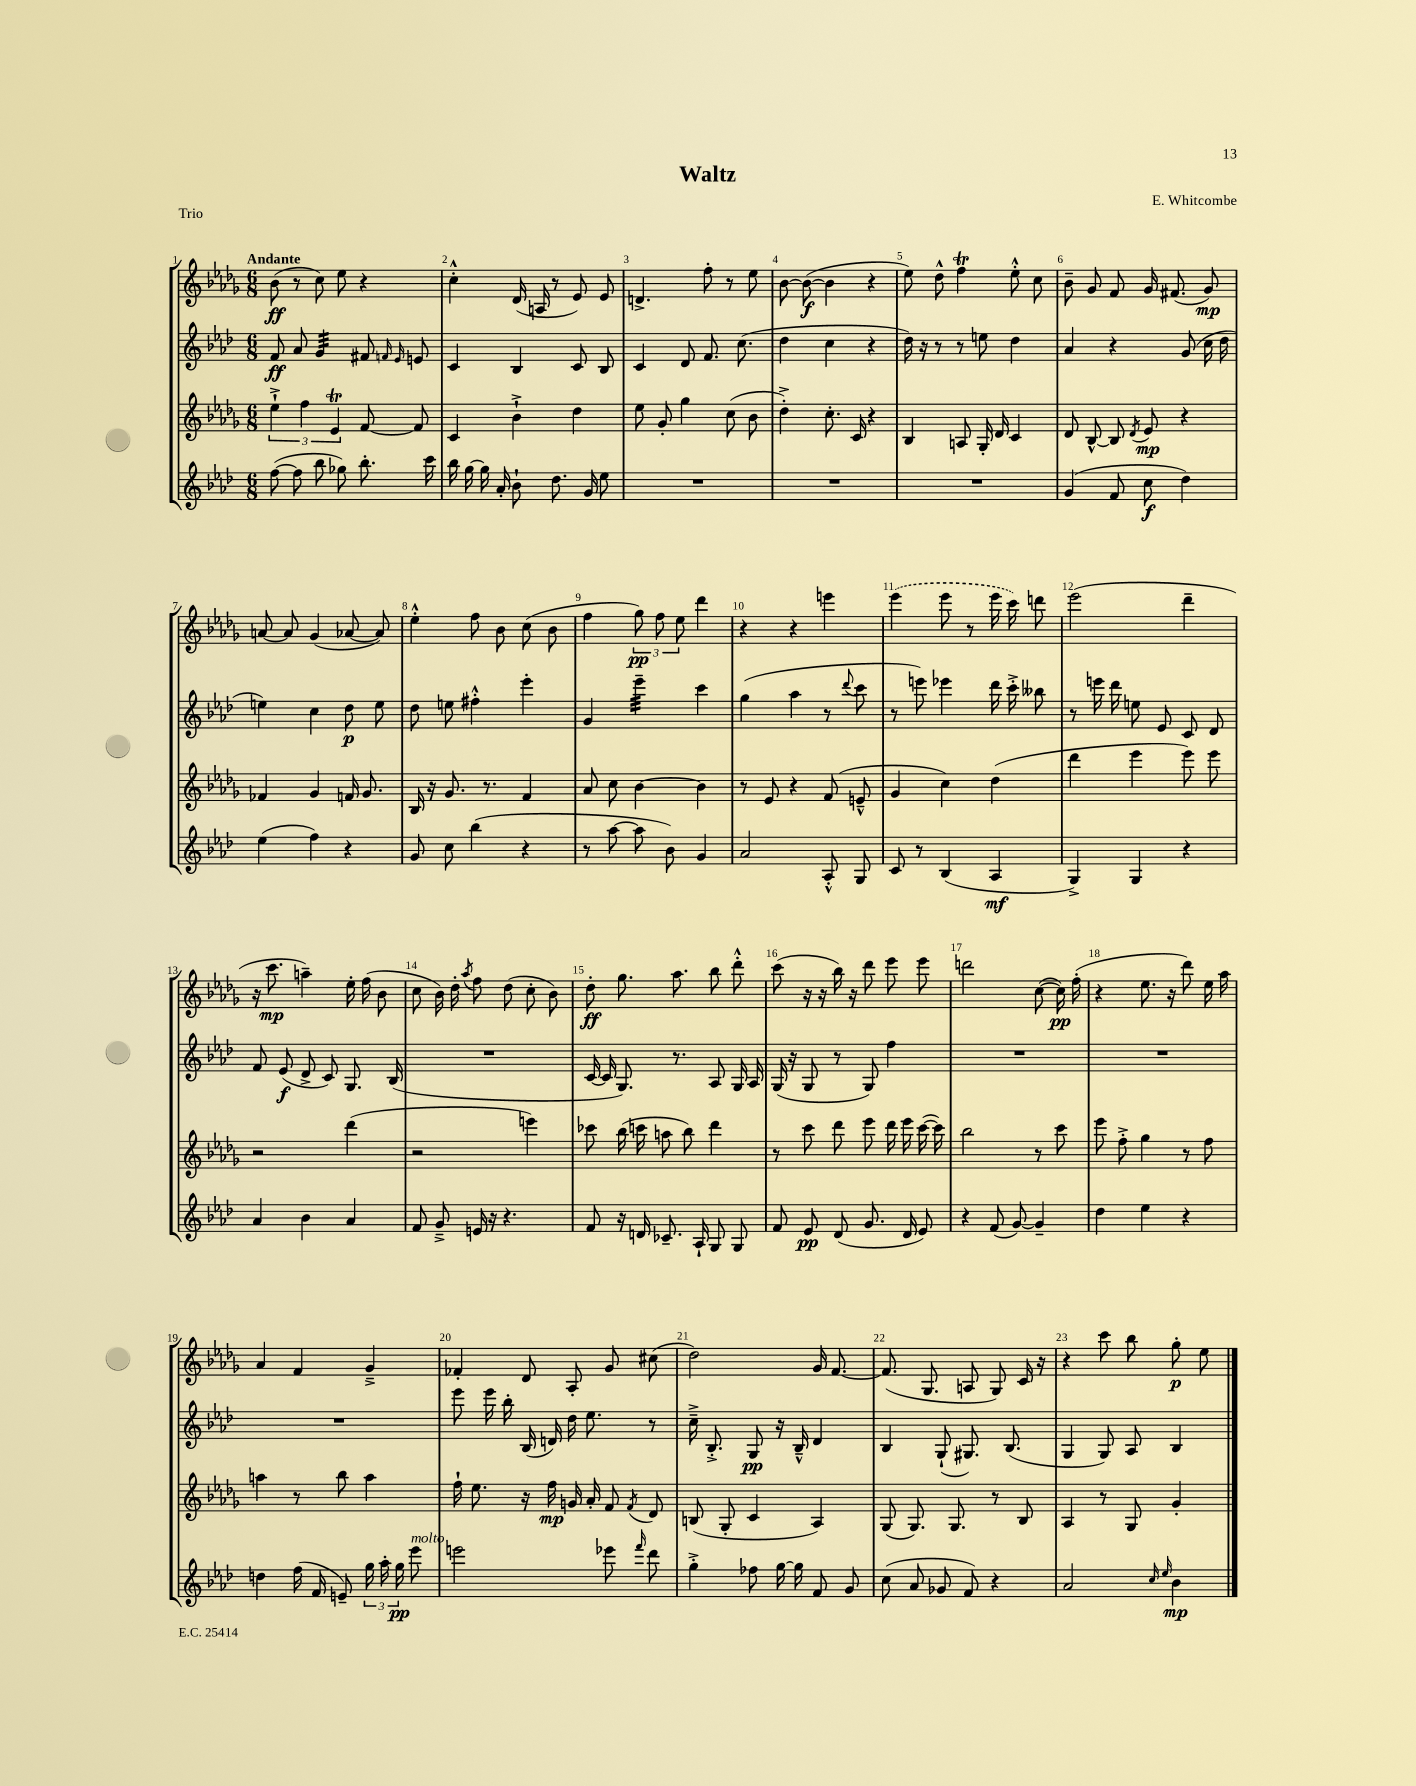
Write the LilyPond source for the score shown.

\header { title = "Waltz" composer = "E. Whitcombe" piece = "Trio" }
<<
\new StaffGroup <<
\new Staff = "s0" {
    \clef treble \key des \major \numericTimeSignature \time 6/8 \tempo "Andante"
    \autoBeamOff bes'8\ff( r8 c''8) ees''8 r4 |
    c''4-.-^ des'16( a16 r8 ees'8) ees'8 |
    d'4.-> f''8-. r8 ees''8 |
    bes'8~ bes'8~\f( bes'4 r4 |
    ees''8) des''8-^ f''4\trill ees''8-.-^ c''8 |
    bes'8-- ges'8 f'8 ges'16 fis'8.( ges'8\mp) |
    a'8~ a'8 ges'4( aes'8~ aes'8) |
    ees''4-.-^ f''8 bes'8 c''8( bes'8 |
    f''4 \tuplet 3/2 { ges''8\pp) f''8 ees''8 } des'''4 |
    r4 r4 e'''4 |
    \once \slurDashed ees'''4( ees'''8 r8 ees'''16 c'''16) d'''8 |
    ees'''2( des'''4-- |
    r16 c'''8.\mp a''4--) ees''16-. f''16( bes'8 |
    c''8 bes'16) des''16-. \acciaccatura { aes''8 } f''8 des''8( c''8-. bes'8) |
    des''8-.\ff ges''8. aes''8. bes''8 des'''8-.-^ |
    c'''8( r16 r16 bes''16) r16 des'''8 ees'''8 ees'''8 |
    d'''2 c''8~( c''16\pp) f''16-.( |
    r4 ees''8. r16 des'''8) ees''16 aes''16 |
    aes'4 f'4 ges'4---> |
    fes'4-. des'8 aes8-. ges'8 cis''8( |
    des''2) ges'16 f'8.~ |
    f'8.( ges8. a8 ges8) c'16 r16 |
    r4 c'''8 bes''8 ges''8-.\p ees''8 \bar "|." |
}
\new Staff = "s1" {
    \clef treble \key aes \major \numericTimeSignature \time 6/8
    \autoBeamOff f'8\ff aes'8 g'4:32 fis'8 \grace { f'16 ees'16 } e'8 |
    c'4 bes4 c'8 bes8 |
    c'4 des'8 f'8. c''8.( |
    des''4 c''4 r4 |
    des''16) r16 r8 r8 e''8 des''4 |
    aes'4 r4 g'8( c''16 des''16 |
    e''4) c''4 des''8\p e''8 |
    des''8 e''8 fis''4-.-^ ees'''4-. |
    g'4 ees'''4:32-- c'''4 |
    g''4( aes''4 r8 \appoggiatura { des'''8 } c'''8 |
    r8 e'''8) ees'''4 des'''16 c'''16-.-> beses''8 |
    r8 e'''16 des'''16 e''8 ees'8 c'8 des'8 |
    f'8 ees'8\f( des'8-> c'8) g8. bes16( |
    R2. |
    c'16~ c'16 g8.) r8. aes8 g16 aes16 |
    g16( r16 g8 r8 g8) f''4 |
    R2. |
    R2. |
    R2. |
    ees'''8 ees'''16 bes''16-. bes16( d'16) des''16 ees''8. r8 |
    c''16---> bes8.-.-> g8\pp r16 bes16---^ des'4 |
    bes4 g8-!( gis8.) bes8.( |
    g4 g8) aes8 bes4 \bar "|." |
}
\new Staff = "s2" {
    \clef treble \key des \major \numericTimeSignature \time 6/8
    \autoBeamOff \tuplet 3/2 { ees''4-!-> f''4 ees'4\trill } f'8~ f'8 |
    c'4 bes'4-!-> des''4 |
    ees''8 ges'8-. ges''4 c''8( bes'8 |
    des''4-.->) c''8.-. c'16 r4 |
    bes4 a8 ges16-. des'16 c'4 |
    des'8 bes8~-^ bes8 \acciaccatura { des'8 } ees'8\mp r4 |
    fes'4 ges'4 f'16 ges'8. |
    bes16 r16 ges'8. r8. f'4 |
    aes'8 c''8 bes'4~ bes'4 |
    r8 ees'8 r4 f'8( e'8---^ |
    ges'4 c''4) des''4( |
    des'''4 ees'''4 ees'''8) ees'''8 |
    r2 des'''4( |
    r2 e'''4) |
    ces'''8 bes''16( c'''16 a''8 bes''8) des'''4 |
    r8 c'''8 des'''8 ees'''8 des'''16 ees'''16 c'''16~( c'''16) |
    bes''2 r8 c'''8 |
    ees'''8 f''8-.-> ges''4 r8 f''8 |
    a''4 r8 bes''8 a''4 |
    f''16-! ees''8. r16 f''16\mp g'16 aes'16-. f'8 \acciaccatura { f'8 } des'8 |
    b8( ges8-. c'4 aes4) |
    ges8( ges8.) ges8. r8 bes8 |
    aes4 r8 ges8 ges'4-. \bar "|." |
}
\new Staff = "s3" {
    \clef treble \key aes \major \numericTimeSignature \time 6/8
    \autoBeamOff f''8~( f''8 bes''8 ges''8) bes''8.-. c'''16 |
    bes''16 g''16~ g''16 aes'16-. bes'8-! des''8. g'16 ees''8 |
    R2. |
    R2. |
    R2. |
    g'4( f'8 c''8\f des''4) |
    ees''4( f''4) r4 |
    g'8 c''8 bes''4( r4 |
    r8 aes''8~ aes''8 bes'8) g'4 |
    aes'2 aes8-.-^ g8 |
    c'8 r8 bes4( aes4\mf |
    g4->) g4 r4 |
    aes'4 bes'4 aes'4 |
    f'8 g'8---> e'16 r16 r4. |
    f'8 r16 d'16 ces'8.-- aes16-! g8 g8 |
    f'8 ees'8\pp des'8( g'8. des'16 ees'8) |
    r4 f'8( g'8~) g'4-- |
    des''4 ees''4 r4 |
    d''4 f''16( f'16 e'8--) \tuplet 3/2 { g''16 aes''16-. g''16\pp } ees'''8^\markup { \italic "molto" } |
    e'''2 ees'''8 \grace { f'''16 } des'''8 |
    g''4-.-> fes''8 g''16~ g''16 f'8 g'8 |
    c''8( aes'8 ges'8 f'8) r4 |
    aes'2 \grace { c''16 ees''16 } bes'4\mp \bar "|." |
}
>>
>>
\layout { \context { \Score \override BarNumber.break-visibility = ##(#f #t #t) barNumberVisibility = #all-bar-numbers-visible } }
